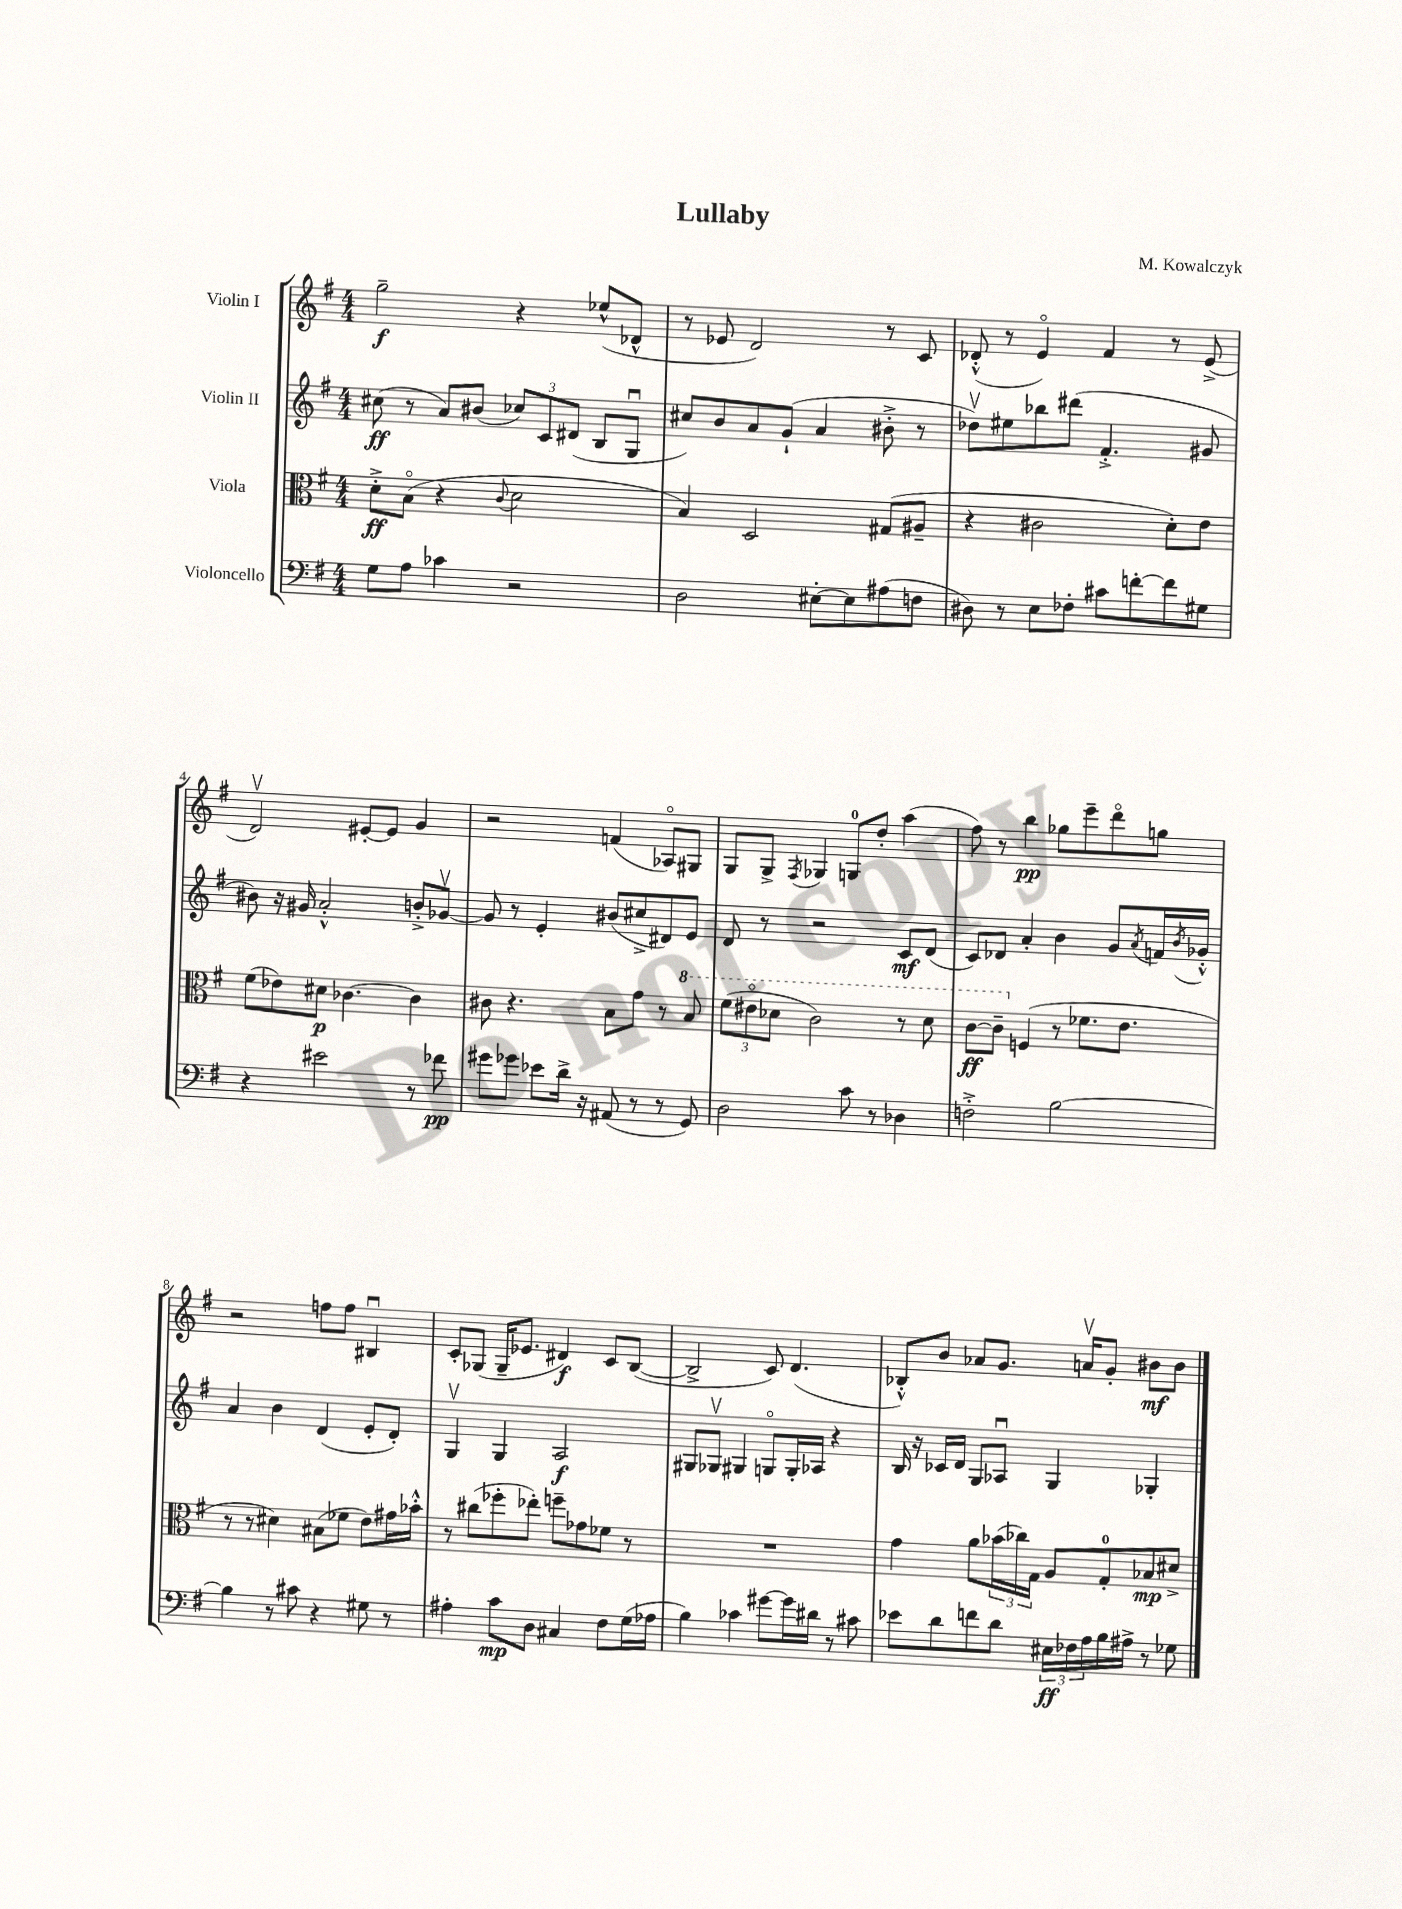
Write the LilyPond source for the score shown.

\header { title = "Lullaby" composer = "M. Kowalczyk" }
<<
\new StaffGroup <<
\new Staff = "s0" \with { instrumentName = "Violin I" } {
    \clef treble \key g \major \numericTimeSignature \time 4/4
    g''2--\f r4 ees''8-^( des'8-^ |
    r8 ees'8 d'2) r8 c'8 |
    des'8-.-^( r8 e'4\flageolet) fis'4 r8 e'8->( |
    d'2\upbow) eis'8~-. eis'8 g'4 |
    r2 f'4( aes8\flageolet) gis8 |
    g8 g8-> \acciaccatura { fis8 } ges4 g8-0 d''8-. a''4( |
    fis''8) r8 b''4\pp ges''8 e'''8-- d'''8\flageolet g''8 |
    r2 f''8 f''8 bis4\downbow |
    c'8-. ges8( ges16-- ees'8. dis'4\f) c'8 b8~( |
    b2-> c'8) d'4.( |
    bes8-.-^) b'8 aes'8 g'8. a'16\upbow g'8-. bis'8\mf bis'8 \bar "|." |
}
\new Staff = "s1" \with { instrumentName = "Violin II" } {
    \clef treble \key g \major \numericTimeSignature \time 4/4
    cis''8\ff( r8 a'8) bis'8( \tuplet 3/2 { ces''8) c'8 dis'8( } b8 g8\downbow |
    cis''8) b'8 a'8 g'8-!( a'4 bis'8-.-> r8 |
    des''8\upbow) eis''8 bes''8 dis'''8( fis'4.-.-> gis'8 |
    bis'8) r16 gis'16 a'2-.-^ b'8-.-> ges'8~\upbow |
    ges'8 r8 e'4-. bis'8( cis''8-> dis'8) e'8 |
    d'8 r8 r2 c'8\mf d'8( |
    c'8) des'8 a'4-. b'4 g'8 \acciaccatura { a'8 } f'16 \acciaccatura { b'8 } ges'16-.-^ |
    a'4 b'4 d'4( e'8-. d'8-.) |
    g4\upbow g4 a2\f |
    gis8 ges8\upbow gis4 g8\flageolet g16-. aes16 r4 |
    b16 r16 ces'16 d'16 g8 aes8\downbow g4 ges4-. \bar "|." |
}
\new Staff = "s2" \with { instrumentName = "Viola" } {
    \clef alto \key g \major \numericTimeSignature \time 4/4
    d'8-.->\ff b8\flageolet( r4 \appoggiatura { c'8 } d'2 |
    b4) d2 gis8( ais8-- |
    r4 cis'2 d'8-.) e'8 |
    fis'8( ees'8) dis'8\p ces'4.~ ces'4 |
    cis'8 r4. b8 g'8 r8 \ottava #1 b'8 |
    \tuplet 3/2 { fis''8( eis''8\flageolet des''8 } c''2) r8 des''8 |
    c''8~\ff c''8-- \ottava #0 f4( r8 fes'8. e'8. |
    r8 r8 dis'4) bis8( fes'8 e'8) gis'16 bes'16-.-^ |
    r8 cis''8( fes''8-. ees''8-.) f''8-- ges'8 fes'8 r8 |
    R1 |
    g'4 a'8 \tuplet 3/2 { bes'16( ces''16) g16 } a8 g8-0-. bes8\mp dis'8-> \bar "|." |
}
\new Staff = "s3" \with { instrumentName = "Violoncello" } {
    \clef bass \key g \major \numericTimeSignature \time 4/4
    g8 a8 ces'4 r2 |
    d2 eis8~-. eis8 ais8( f8 |
    dis8) r8 e8 fes8-. cis'8 f'8~-. f'8 gis8 |
    r4 eis'2 r8 fes'8\pp |
    gis'8 ges'8 ees'8 d'16-> r16 ais,8( r8 r8 g,8) |
    d2 c'8 r8 des4 |
    f2-.-> b2~ |
    b4 r8 cis'8 r4 gis8 r8 |
    ais4-. c'8\mp d8 cis4 fis8 g16( aes16 |
    b4) ces'4 gis'8~ gis'16 dis'16 r8 cis'8 |
    ees'8 d'8 f'8 d'8 \tuplet 3/2 { eis16\ff fes16 a16 } b16 ais16-> r8 ges8 \bar "|." |
}
>>
>>
